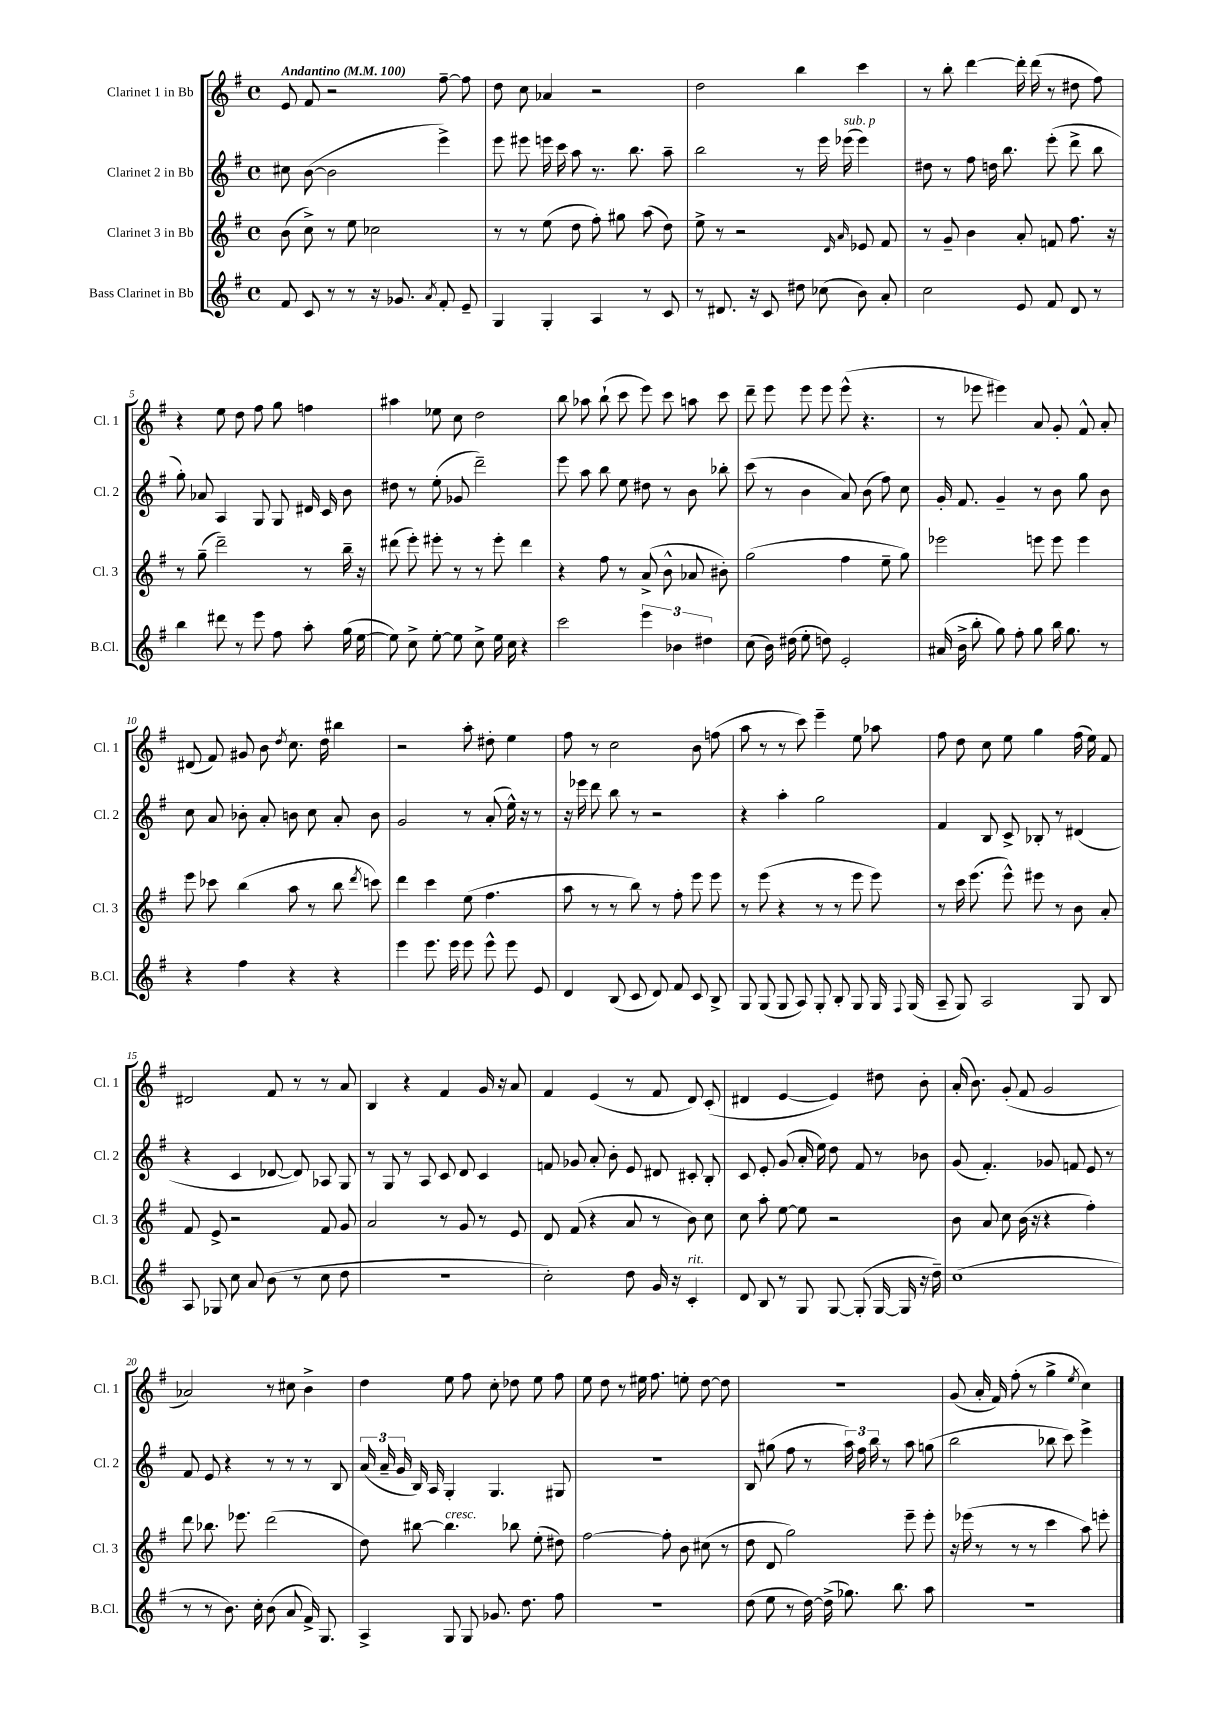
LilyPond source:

<<
\new StaffGroup <<
\new Staff = "s0" \with { instrumentName = "Clarinet 1 in Bb" shortInstrumentName = "Cl. 1" } {
    \clef treble \key g \major \defaultTimeSignature \time 4/4 \tempo "Andantino" 4 = 100
    \autoBeamOff e'8 fis'8 r2 fis''8~-- fis''8 |
    d''8 c''8 aes'4 r2 |
    d''2 b''4 c'''4 |
    r8 b''8-. d'''4~ d'''16-. d'''16( r8 dis''8 fis''8) |
    r4 e''8 d''8 fis''8 g''8 f''4 |
    ais''4 ees''8 c''8 d''2 |
    b''8 aes''8 b''8-!( c'''8 e'''8) c'''8 a''8 c'''8 |
    d'''8-- e'''8 e'''8 e'''8 e'''8-^( r4. |
    r8 ees'''8 eis'''4) a'8 g'8-. fis'8-^ a'8-. |
    dis'8( fis'8) gis'8 b'8 \acciaccatura { d''8 } c''8. d''16 bis''4 |
    r2 a''8-. dis''8-. e''4 |
    fis''8 r8 c''2 b'8 f''8( |
    a''8 r8 r8 c'''8) e'''4-- e''8 aes''8 |
    fis''8 d''8 c''8 e''8 g''4 fis''16( e''16) fis'8 |
    dis'2 fis'8 r8 r8 a'8 |
    b4 r4 fis'4 g'16 r16 a'8 |
    fis'4 e'4( r8 fis'8 d'8) c'8-.( |
    dis'4 e'4~ e'4) dis''8 b'8-. |
    a'16-.( b'8.) g'8-.( fis'8 g'2 |
    aes'2) r8 cis''8 b'4-> |
    d''4 e''8 fis''8 c''8-. des''8 e''8 fis''8 |
    e''8 d''8 r8 eis''16 fis''8. e''8-. d''8~ d''8 |
    R1 |
    g'8( a'16-. fis'16) fis''8-.( r8 g''4-> \acciaccatura { e''8 } c''4) \bar "|." |
}
\new Staff = "s1" \with { instrumentName = "Clarinet 2 in Bb" shortInstrumentName = "Cl. 2" } {
    \clef treble \key g \major \defaultTimeSignature \time 4/4
    \autoBeamOff cis''8 b'8~( b'2 e'''4->) |
    e'''8 eis'''8 e'''16 c'''16 a''8 r8. b''8. a''8-- |
    b''2 r8 e'''16 ees'''16^\markup { \italic "sub. p" }( ees'''4) |
    dis''8 r8 fis''8 d''16 b''8. e'''8-.( d'''8-> b''8 |
    g''8-.) aes'8 a4 g8 g8 dis'16 c'16 b'8 |
    dis''8 r8 e''8-.( ges'8 d'''2--) |
    e'''8 a''8 b''8 e''8 dis''8 r8 b'8 bes''8-. |
    c'''8( r8 b'4 a'8) b'8( fis''8) c''8 |
    g'16-. fis'8. g'4-- r8 b'8 g''8 b'8 |
    c''8 a'8 bes'8-. a'8-. b'8 c''8 a'8-. b'8 |
    g'2 r8 a'8-.( e''16-^) r16 r8 |
    r16 ees'''16 d'''8 b''8 r8 r2 |
    r4 a''4-. g''2 |
    fis'4 b8 c'8-> bes8-. r8 dis'4( |
    r4 c'4 des'8~ des'8) aes8 g8 |
    r8 g8 r8 a8 c'8 d'8 c'4 |
    f'8 ges'8 a'8-. b'8-. e'8 dis'8 cis'8-. b8-. |
    c'8 e'8-. g'8( a'16-. e''16) d''8 fis'8 r8 bes'8 |
    g'8( fis'4.-.) ges'8 f'8 e'8 r8 |
    fis'8 e'8 r4 r8 r8 r8 b8 |
    \tuplet 3/2 { a'16( a'16-- g'16 } b16) a16 g4-. g4. gis8 |
    r1 |
    b8 gis''8( fis''8 r8 \tuplet 3/2 { a''16) fis''16 b''16 } r8 a''8 g''8( |
    b''2 bes''8 c'''8) e'''4-> \bar "|." |
}
\new Staff = "s2" \with { instrumentName = "Clarinet 3 in Bb" shortInstrumentName = "Cl. 3" } {
    \clef treble \key g \major \defaultTimeSignature \time 4/4
    \autoBeamOff b'8( c''8->) r8 e''8 ces''2 |
    r8 r8 e''8( d''8 fis''8-.) gis''8 a''8( d''8) |
    e''8-> r8 r2 \grace { d'16 a'16 } ees'8 fis'8 |
    r8 g'8-- b'4 a'8-. f'8 fis''8. r16 |
    r8 g''8--( d'''2--) r8 b''16-- r16 |
    dis'''8( e'''8-.) eis'''8-. r8 r8 eis'''8-. dis'''4 |
    r4 fis''8 r8 a'8->( b'8-^ aes'8 bis'8-.) |
    g''2( fis''4 e''8-- g''8) |
    ees'''2 e'''8 e'''8 e'''4 |
    e'''8 ces'''8 b''4( a''8 r8 b''8 \acciaccatura { d'''8 } c'''8) |
    d'''4 c'''4 e''8( fis''4. |
    a''8 r8 r8 b''8) r8 fis''8-. e'''8 e'''8 |
    r8 e'''8( r4 r8 r8 e'''8 e'''8) |
    r8 c'''16 e'''8.( e'''8-^) eis'''8 r8 b'8 a'8-. |
    fis'8 e'8-> r2 fis'8 g'8 |
    a'2 r8 g'8 r8 e'8 |
    d'8 fis'8( r4 a'8 r8 b'8) c''8 |
    c''8 a''8-. e''8~ e''8 r2 |
    b'8 a'8 c''8 b'16( r16 r4 fis''4-.) |
    d'''8 bes''8. ees'''8. d'''2( |
    d''8) bis''8~ bis''4.^\markup { \italic "cresc." } bes''8 e''8-.( dis''8) |
    fis''2~ fis''8-. b'8 cis''8( r8 |
    d''8 d'8 g''2) e'''8-- e'''8-. |
    r16 ees'''16( r8 r8 r8 c'''4 a''8) e'''8-. \bar "|." |
}
\new Staff = "s3" \with { instrumentName = "Bass Clarinet in Bb" shortInstrumentName = "B.Cl." } {
    \clef treble \key g \major \defaultTimeSignature \time 4/4
    \autoBeamOff fis'8 c'8 r8 r8 r16 ges'8. \acciaccatura { a'8 } fis'8-. e'8-- |
    g4 g4-. a4 r8 c'8 |
    r8 dis'8. r16 c'8 dis''8 ces''8( b'8) a'8-. |
    c''2 e'8 fis'8 d'8 r8 |
    b''4 dis'''8 r8 e'''8 fis''8 a''8-. g''16( e''16~ |
    e''8) c''8-> e''8~-. e''8 c''8-> e''16 c''16 r4 |
    c'''2 \tuplet 3/2 { e'''4 bes'4 dis''4 } |
    c''8( b'16) dis''16( e''8-. d''8) e'2-. |
    ais'16( b'16-> b''8-. g''8) fis''8-. g''8 b''16 g''8. r8 |
    r4 fis''4 r4 r4 |
    e'''4 e'''8. e'''16 e'''8 e'''8-^ e'''8 e'8 |
    d'4 b8( c'8 d'8) fis'8 c'8 b8-> |
    g8 g8( g8 a8) g8-. b8-. g8 g16 \appoggiatura { fis8 } g16( |
    a8-- g8) a2 g8 b8 |
    a8 ges8 c''8 a'8 b'8( r8 c''8 d''8 |
    R1 |
    c''2-.) d''8 g'16 r16 c'4-.^\markup { \italic "rit." } |
    d'8 b8 r8 g8 g8~ g8-.( g16~ g16 r16 d''16--) |
    c''1( |
    r8 r8 b'8.) c''16-. b'8( a'8 fis'16->) g8. |
    a4-> g8 g8 ges'8. d''8. fis''8 |
    R1 |
    d''8( e''8 r8 d''16~) d''16->( ges''8.) b''8. a''8 |
    R1 \bar "|." |
}
>>
>>
